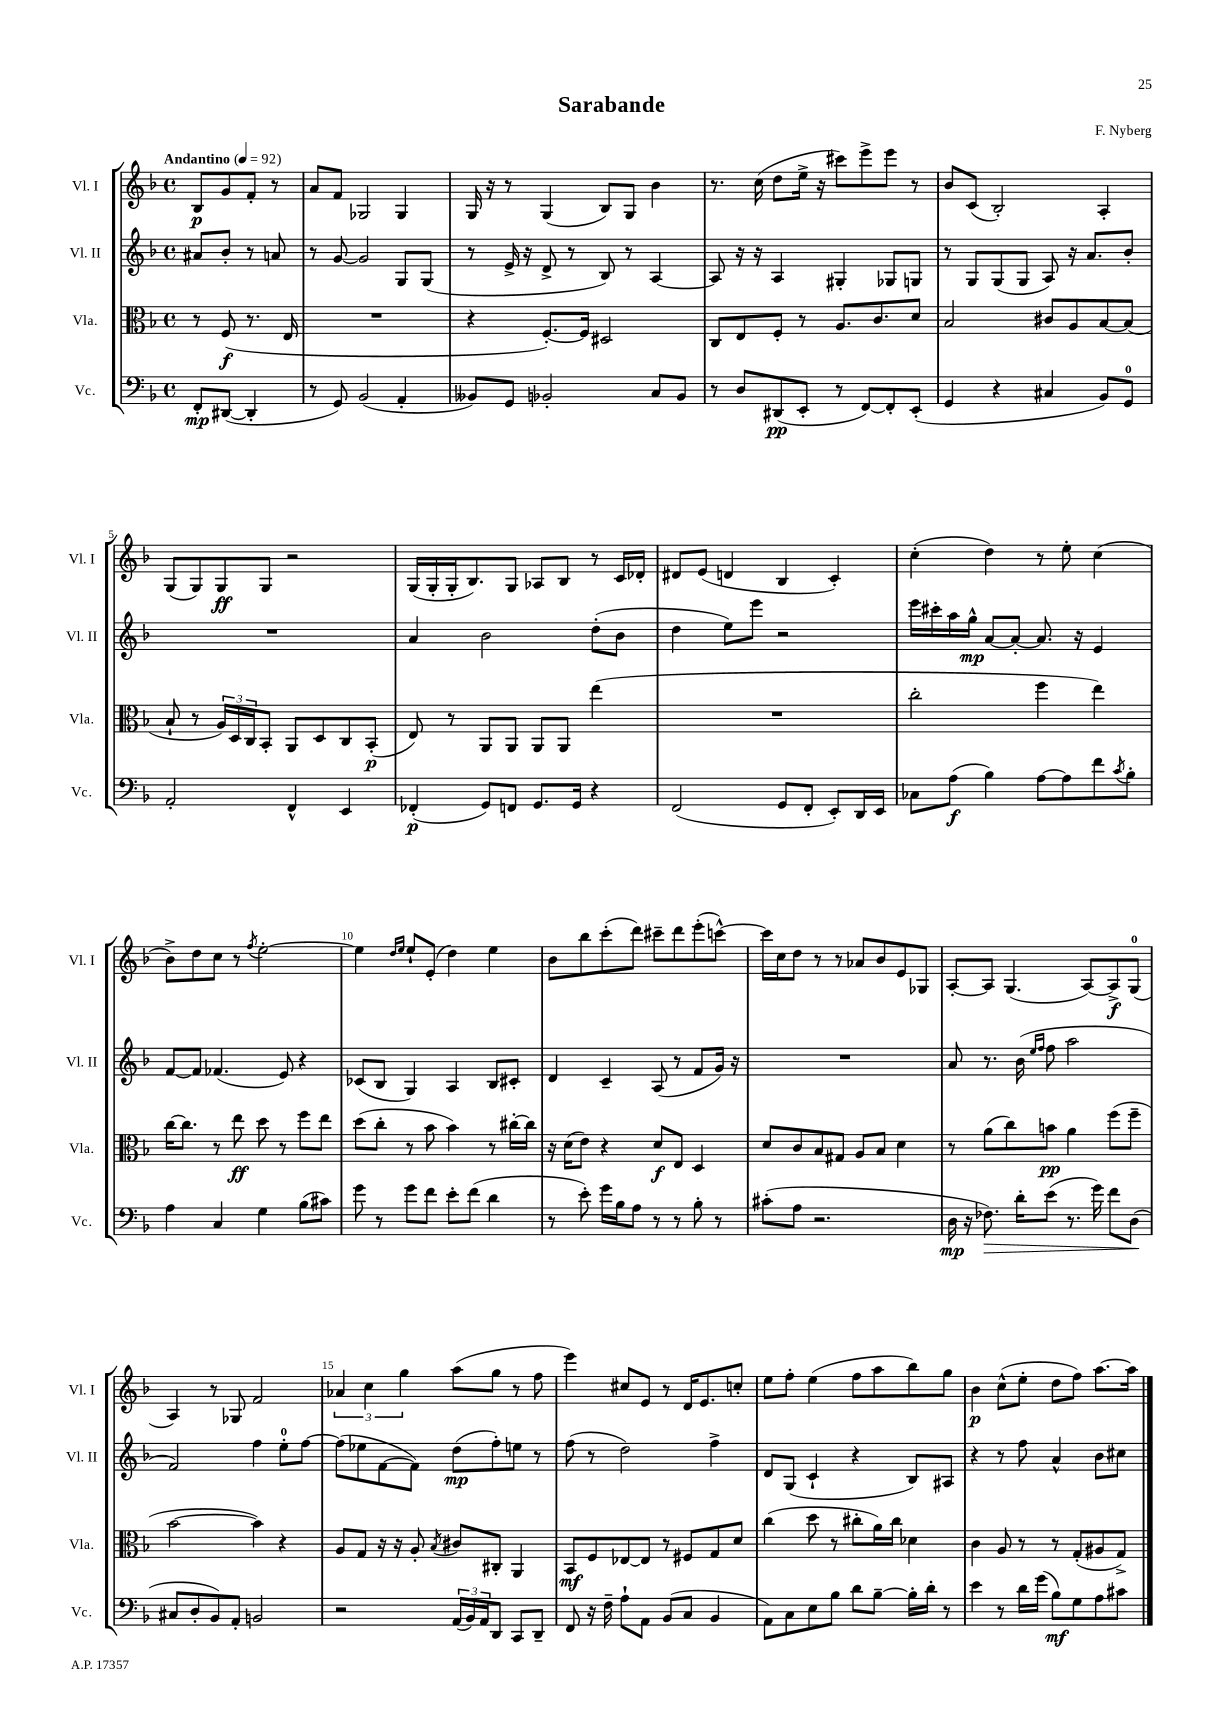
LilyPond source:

\header { title = "Sarabande" composer = "F. Nyberg" }
<<
\new StaffGroup <<
\new Staff = "s0" \with { instrumentName = "Vl. I" shortInstrumentName = "Vl. I" } {
    \clef treble \key f \major \defaultTimeSignature \time 4/4 \partial 2 \tempo "Andantino" 4 = 92
    bes8\p g'8 f'8-. r8 |
    a'8 f'8 ges2 ges4 |
    g16 r16 r8 g4( bes8) g8 bes'4 |
    r8. c''16( d''8 e''16-> r16 cis'''8) e'''8-> e'''8 r8 |
    bes'8 c'8( bes2-.) a4-. |
    g8( g8) g8\ff g8 r2 |
    g16( g16-. g16-. bes8.) g8 aes8 bes8 r8 c'16 des'16-. |
    dis'8 e'8( d'4 bes4 c'4-.) |
    c''4-.( d''4) r8 e''8-. c''4( |
    bes'8->) d''8 c''8 r8 \acciaccatura { f''8 } e''2~-. |
    e''4 \grace { d''16 e''16 } e''8-! e'8-.( d''4) e''4 |
    bes'8 bes''8 c'''8-.( d'''8) cis'''8-- d'''8 e'''8-.( c'''8~-^) |
    c'''16 c''16 d''8 r8 r8 aes'8 bes'8 e'8 ges8 |
    a8~-. a8 g4.( a8~) a8->\f g8-0( |
    a4) r8 ges8 f'2 |
    \tuplet 3/2 { aes'4 c''4 g''4 } a''8( g''8 r8 f''8 |
    e'''4) cis''8 e'8 r8 d'16 e'8. c''8-. |
    e''8 f''8-. e''4( f''8 a''8 bes''8) g''8 |
    bes'4\p c''8-^( e''8-. d''8 f''8) a''8.~ a''16 \bar "|." |
}
\new Staff = "s1" \with { instrumentName = "Vl. II" shortInstrumentName = "Vl. II" } {
    \clef treble \key f \major \defaultTimeSignature \time 4/4 \partial 2
    ais'8 bes'8-. r8 a'8 |
    r8 g'8~ g'2 g8 g8( |
    r8 e'16-> r16 d'8-> r8 bes8) r8 a4~ |
    a8 r16 r16 a4 gis4-. ges8 g8 |
    r8 g8 g8( g8 a8) r16 a'8. bes'8-. |
    R1 |
    a'4 bes'2 d''8-.( bes'8 |
    d''4 e''8) e'''8 r2 |
    e'''16 cis'''16-. a''16 g''16-^\mp a'8~ a'8~-. a'8. r16 e'4 |
    f'8~ f'8 fes'4.( e'8) r4 |
    ces'8( bes8 g4) a4 bes8 cis'8-. |
    d'4 c'4-- a8( r8 f'8 g'16) r16 |
    R1 |
    a'8 r8. bes'16( \grace { e''16 f''16 } f''8 a''2 |
    f'2) f''4 e''8-0-. f''8~ |
    f''8( ees''8 f'8~ f'8) d''8\mp( f''8-.) e''8 r8 |
    f''8( r8 d''2) f''4-> |
    d'8 g8( c'4-! r4 bes8) ais8 |
    r4 r8 f''8 a'4-^ bes'8 cis''8 \bar "|." |
}
\new Staff = "s2" \with { instrumentName = "Vla." shortInstrumentName = "Vla." } {
    \clef alto \key f \major \defaultTimeSignature \time 4/4 \partial 2
    r8 f8\f( r8. e16 |
    R1 |
    r4 f8.~-.) f16 dis2 |
    c8 e8 f8-. r8 a8. c'8. d'8 |
    bes2 cis'8 a8 bes8~ bes8( |
    bes8-! r8 \tuplet 3/2 { a16) d16 c16 } bes,8-. a,8 d8 c8 bes,8-.\p( |
    e8) r8 a,8 a,8 a,8 a,8 e''4( |
    R1 |
    c''2-. f''4 e''4) |
    c''16~ c''8. r8 e''8\ff d''8 r8 f''8 e''8 |
    d''8( c''8-. r8 bes'8 bes'4) r8 cis''16~-. cis''16 |
    r16 d'16( e'8) r4 d'8\f e8 d4 |
    d'8 c'8 bes8 gis8 a8 bes8 d'4 |
    r8 a'8( c''8) b'8\pp a'4 f''8( f''8-- |
    bes'2~ bes'4) r4 |
    a8 g8 r16 r16 a8-. \acciaccatura { bes8 } cis'8 cis8-. a,4 |
    bes,8\mf f8 ees8~ ees8 r8 fis8 g8 d'8 |
    c''4( d''8 r8 cis''8-. a'16) cis''16 des'4 |
    c'4 a8 r8 r8 g8-.( ais8 g8->) \bar "|." |
}
\new Staff = "s3" \with { instrumentName = "Vc." shortInstrumentName = "Vc." } {
    \clef bass \key f \major \defaultTimeSignature \time 4/4 \partial 2
    f,8-.\mp dis,8~( dis,4-. |
    r8 g,8) bes,2( a,4-. |
    beses,8) g,8 bes,2-. c8 bes,8 |
    r8 d8 dis,8\pp( e,8-. r8 f,8~) f,8-. e,8-.( |
    g,4 r4 cis4 bes,8) g,8-0 |
    a,2-. f,4-^ e,4 |
    fes,4-.\p( g,8) f,8 g,8. g,16 r4 |
    f,2( g,8 f,8-. e,8-.) d,16 e,16 |
    ces8 a8\f( bes4) a8~ a8 f'8 \acciaccatura { c'8 } bes8-. |
    a4 c4 g4 bes8( cis'8) |
    g'8 r8 g'8 f'8 e'8-. f'8( d'4 |
    r8 e'8-.) g'16 bes16 a8 r8 r8 bes8-. r8 |
    cis'8-.( a8 r2. |
    d16\mp r16 fes8.\>) d'16-. e'8( r8. g'16) f'8 d8\!( |
    cis8 d8-. bes,8) a,8-. b,2 |
    r2 \tuplet 3/2 { a,16( bes,16) a,16 } d,8 c,8 d,8-- |
    f,8 r16 f16-- a8-! a,8 bes,8( c8 bes,4 |
    a,8) c8 e8 bes8 d'8 bes8~-- bes16-. d'16-. r8 |
    e'4 r8 d'16 g'16( bes8\mf) g8 a8 cis'8 \bar "|." |
}
>>
>>
\layout { \context { \Score \override BarNumber.break-visibility = ##(#f #t #t) barNumberVisibility = #(every-nth-bar-number-visible 5) } }
